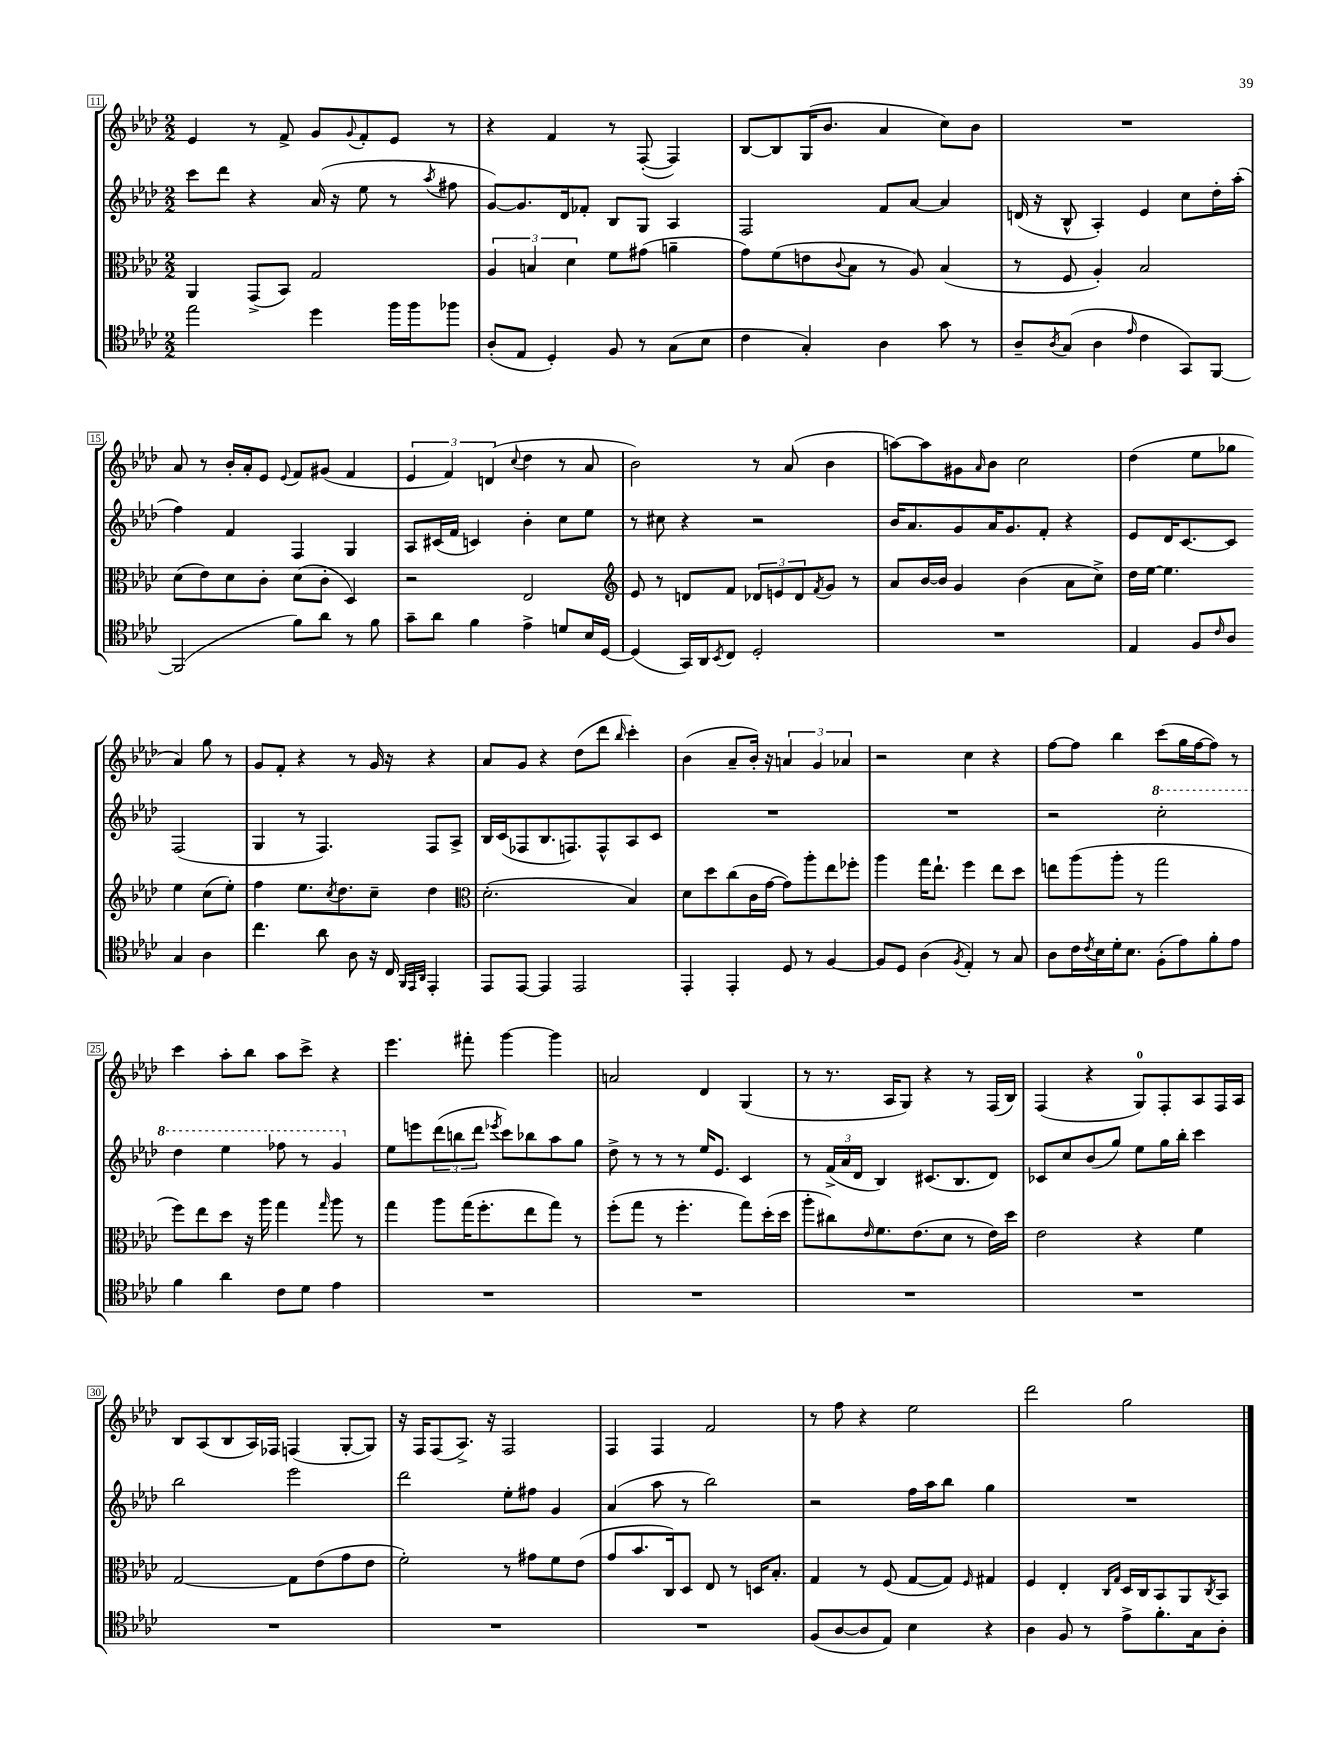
<<
\new StaffGroup <<
\new Staff = "s0" {
    \clef treble \key aes \major \numericTimeSignature \time 2/2
    ees'4 r8 f'8-> g'8 \appoggiatura { g'8 } f'8-. ees'8 r8 |
    r4 f'4 r8 f8~-.( f4) |
    bes8~ bes8 g16( bes'8. aes'4 c''8) bes'8 |
    R1 |
    aes'8 r8 bes'16-. aes'16-. ees'8 \appoggiatura { ees'8 } f'8 gis'8( f'4 |
    \tuplet 3/2 { ees'4 f'4) d'4( } \appoggiatura { c''8 } des''4 r8 aes'8 |
    bes'2) r8 aes'8( bes'4 |
    a''8~) a''8 gis'8 \grace { aes'16 } bes'8 c''2 |
    des''4( ees''8 ges''8 aes'4) ges''8 r8 |
    g'8 f'8-. r4 r8 g'16 r16 r4 |
    aes'8 g'8 r4 des''8( des'''8 \grace { bes''16 } c'''4-.) |
    bes'4( aes'8-- bes'16-.) r16 \tuplet 3/2 { a'4 g'4 aes'4 } |
    r2 c''4 r4 |
    f''8~ f''8 bes''4 c'''8( g''16 f''16~ f''8) r8 |
    c'''4 aes''8-. bes''8 aes''8 c'''8-> r4 |
    ees'''4. fis'''8-. g'''4~ g'''4 |
    a'2 des'4 g4( |
    r8 r8. aes16 g8) r4 r8 f16( bes16) |
    f4( r4 g8-0) f8-. aes8 f16 aes16 |
    bes8 aes8( bes8 aes16) fes16 f4( g8~-. g8) |
    r16 f16 f8( aes8.->) r16 f2 |
    f4 f4 f'2 |
    r8 f''8 r4 ees''2 |
    des'''2 g''2 \bar "|." |
}
\new Staff = "s1" {
    \clef treble \key aes \major \numericTimeSignature \time 2/2
    c'''8 des'''8 r4 aes'16( r16 ees''8 r8 \acciaccatura { aes''8 } fis''8 |
    g'8~) g'8. des'16 fes'8-. bes8 g8 aes4 |
    f2 f'8 aes'8~ aes'4 |
    d'16( r16 bes8-^ aes4-.) ees'4 c''8 des''16-. aes''16-.( |
    f''4) f'4 f4 g4 |
    aes8 cis'16( f'16 c'4) bes'4-. c''8 ees''8 |
    r8 cis''8 r4 r2 |
    bes'16 aes'8. g'8 aes'16 g'8. f'8-. r4 |
    ees'8 des'16 c'8.~ c'8 f2( |
    g4 r8 f4.) f8 aes8-> |
    bes16 c'16( fes8 bes8. f8.) f8-^ aes8 c'8 |
    R1 |
    R1 |
    r2 \ottava #1 c'''2-. |
    des'''4 ees'''4 fes'''8 r8 g''4 \ottava #0 |
    ees''8 e'''8 \tuplet 3/2 { des'''8( b''8 des'''8 } \acciaccatura { ees'''8 } c'''8) bes''8 aes''8 g''8 |
    des''8-> r8 r8 r8 ees''16 ees'8. c'4 |
    r8 \tuplet 3/2 { f'16->( aes'16 des'16 } bes4) cis'8.( bes8. des'8) |
    ces'8 c''8 bes'8( g''8) ees''8 g''16 bes''16-. c'''4 |
    bes''2 ees'''2 |
    des'''2 ees''8-. fis''8 g'4 |
    aes'4( aes''8 r8 bes''2) |
    r2 f''16 aes''16 bes''8 g''4 |
    R1 \bar "|." |
}
\new Staff = "s2" {
    \clef alto \key aes \major \numericTimeSignature \time 2/2
    aes,4 g,8->( bes,8) g2 |
    \tuplet 3/2 { aes4 b4 des'4 } f'8 gis'8( a'4-- |
    g'8) f'8( e'8 \appoggiatura { c'8 } bes8 r8 aes8) bes4( |
    r8 f8 aes4-.) bes2 |
    des'8( ees'8) des'8 c'8-. des'8( c'8-. des4) |
    r2 ees2 |
    \clef treble ees'8 r8 d'8 f'8 \tuplet 3/2 { des'8 e'8 des'8 } \acciaccatura { f'8 } g'8 r8 |
    aes'8 bes'16~ bes'16 g'4 bes'4( aes'8 c''8->) |
    des''16 ees''16~ ees''4. ees''4 c''8( ees''8-.) |
    f''4 ees''8. \acciaccatura { c''8 } des''8. c''8-- des''4 |
    \clef alto des'2.-.( bes4) |
    des'8 des''8 c''8( c'16 g'16~ g'8) aes''8-. ees''8 fes''8-. |
    aes''4 g''16 ees''8.-! f''4 ees''8 des''8 |
    e''8 aes''8( aes''8-. r8 g''2 |
    f''8) ees''8 des''8 r16 aes''16 g''4 \grace { g''16 } aes''8 r8 |
    g''4 aes''8 g''16( f''8.-. ees''8 g''8) r8 |
    f''8-.( g''8 r8 f''4.-. g''8) des''16-.( des''16 |
    aes''8-. cis''8) \grace { ees'16 } f'8. ees'8.( des'8 r8 ees'16) des''16 |
    ees'2 r4 f'4 |
    g2~ g8 ees'8( g'8 ees'8 |
    f'2-.) r8 gis'8 f'8 ees'8( |
    g'8 bes'8. c16) des8 ees8 r8 d16 bes8.-. |
    g4 r8 f8( g8~ g8) \grace { f16 } gis4 |
    f4 ees4-. \grace { c16 g16 } des16 c16 bes,8 aes,8 \acciaccatura { c8 } bes,8 \bar "|." |
}
\new Staff = "s3" {
    \clef tenor \key aes \major \numericTimeSignature \time 2/2
    ees''2 des''4 f''16 f''16 fes''8 |
    aes8-.( ees8 des4-.) f8 r8 g8( bes8 |
    c'4 g4-.) aes4 g'8 r8 |
    aes8-- \acciaccatura { aes8 } g8( aes4 \grace { ees'16 } c'4 g,8) f,8~ |
    f,2( f'8) aes'8 r8 f'8 |
    g'8-- aes'8 f'4 ees'4-> d'8 bes16 des16~ |
    des4( g,16) aes,16 \acciaccatura { bes,8 } c8 des2-. |
    R1 |
    ees4 f8 \grace { c'16 } aes8 g4 aes4 |
    c''4. aes'8 aes8 r16 c16 \grace { f,32 ees,32 aes,32 } ees,4-. |
    ees,8 ees,8~ ees,4 ees,2 |
    ees,4-. ees,4-. des8 r8 f4~ |
    f8 des8 aes4( \acciaccatura { f8 } ees4-.) r8 g8 |
    aes8 c'16 \acciaccatura { c'8 } bes16 des'16-. bes8. f8-.( ees'8) f'8-. ees'8 |
    f'4 aes'4 c'8 des'8 ees'4 |
    R1 |
    R1 |
    R1 |
    R1 |
    R1 |
    R1 |
    R1 |
    f8( aes8~ aes8 ees8) bes4 r4 |
    aes4 f8 r8 ees'8-> f'8.-. g16 aes8-. \bar "|." |
}
>>
>>
\layout { \context { \Score currentBarNumber = #11 \override BarNumber.stencil = #(make-stencil-boxer 0.1 0.3 ly:text-interface::print) } }
